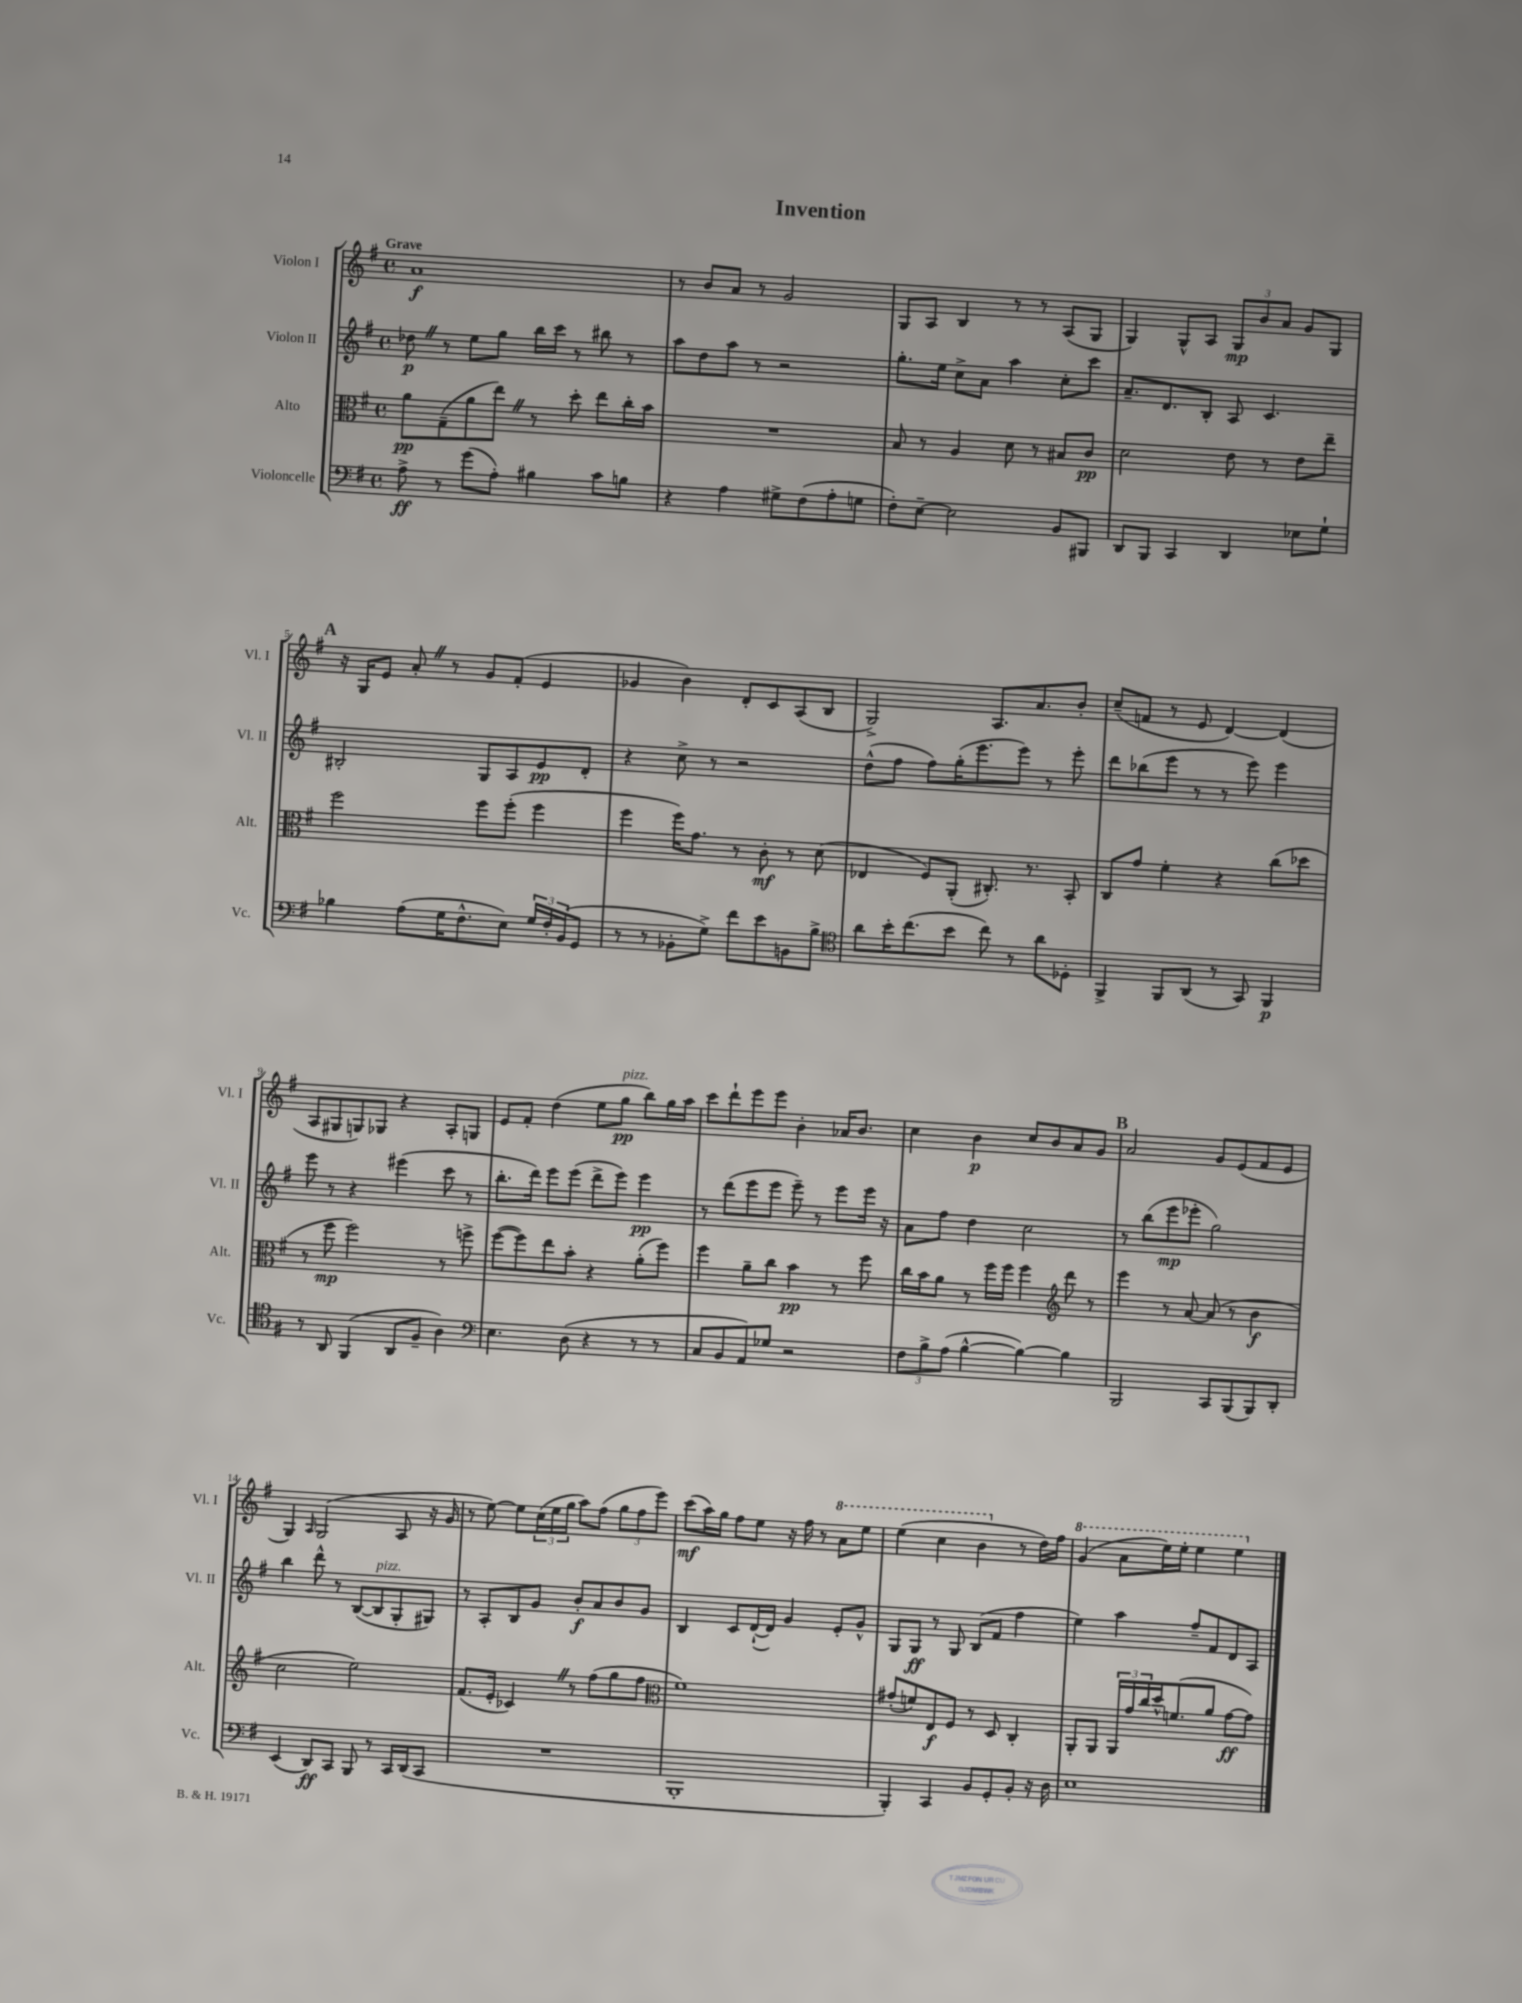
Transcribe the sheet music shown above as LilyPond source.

\header { title = "Invention" }
<<
\new StaffGroup <<
\new Staff = "s0" \with { instrumentName = "Violon I" shortInstrumentName = "Vl. I" } {
    \clef treble \key g \major \defaultTimeSignature \time 4/4 \tempo "Grave"
    a'1\f |
    r8 b'8 a'8 r8 g'2 |
    g8 a8 b4 r8 r8 a8( g8 |
    g4) g8-^ a8 \tuplet 3/2 { g8\mp b'8 a'8 } g'8 g8 |
    \mark \markup { \bold "A" } r16 g16 e'8 a'8-. \once \override BreathingSign.text = \markup { \musicglyph "scripts.caesura.straight" } \breathe r8 g'8 fis'8-.( e'4 |
    ges'4 b'4) d'8-. c'8 a8( b8 |
    g2->) a8. a'8. b'8-. |
    c''8--( f'8 r8 e'8 d'4~) d'4( |
    a8 gis8 g8) ges8 r4 a8-. g8 |
    e'8 fis'8-. d''4( e''8 g''8\pp^\markup { \italic "pizz." } b''8) g''16 a''16 |
    c'''8 d'''8-! e'''8 e'''8 b'4-. aes'16 b'8. |
    c''4 b'4\p c''8 b'8 a'8 g'8 |
    \mark \markup { \bold "B" } a'2 g'8 e'8( fis'8 e'8 |
    g4) \grace { a16 } g2( a8 r16 g'16 |
    r8 e''8~) e''8 \tuplet 3/2 { c''16( e''16 g''16 } a''8) fis''8( \tuplet 3/2 { g''8 fis''8 e'''8) } |
    c'''8\mf( a''16) g''16 fis''8 e''8 r16 fis''16 r8 \ottava #1 a''8 e'''8 |
    e'''4( c'''4 b''4 \ottava #0 r8 d''16) fis''16 |
    \ottava #1 g''4( a''8 e'''16) e'''16-. e'''4 e'''4 \ottava #0 \bar "|." |
}
\new Staff = "s1" \with { instrumentName = "Violon II" shortInstrumentName = "Vl. II" } {
    \clef treble \key g \major \defaultTimeSignature \time 4/4
    des''8\p \once \override BreathingSign.text = \markup { \musicglyph "scripts.caesura.straight" } \breathe r8 e''8 g''8 b''16 c'''16 r8 bis''8 r8 |
    a''8 d''8 a''8 r8 r2 |
    g''8.-. e''16 c''8-> a'8 a''4 c''8-. c'''8 |
    a'8.-- d'8. b8-. a8 c'4. |
    \mark \markup { \bold "A" } bis2-. g8 a8 e'8\pp d'8-. |
    r4 c''8-> r8 r2 |
    d''8-^( fis''8 fis''8) g''16-.( e'''8. e'''8) r8 e'''8-. |
    d'''8 bes''8( e'''8 r8 r8 e'''8) e'''4 |
    e'''8 r8 r4 eis'''4( c'''8 r8 |
    b''8.-. d'''16) e'''8 e'''8( d'''8-> e'''8) e'''4\pp |
    r8 d'''8( e'''8 e'''8 e'''8--) r8 e'''8 e'''16 r16 |
    a'8 fis''8 d''4 c''2 |
    \mark \markup { \bold "B" } r8 b''8( e'''8\mp ees'''8-. g''2) |
    b''4 d'''8-^ r8 b8~( b8^\markup { \italic "pizz." } g8-. gis8) |
    r8 a8-. b8 g'8 b'8-.\f a'8 b'8 g'8 |
    b4 c'8 d'16~-!( d'16) g'4 e'8-. g'8-^ |
    g8 g8\ff r8 g8 b8( fis'8 fis''4 |
    e''4) a''4 fis''8-- fis'8 d'8 a8 \bar "|." |
}
\new Staff = "s2" \with { instrumentName = "Alto" shortInstrumentName = "Alt." } {
    \clef alto \key g \major \defaultTimeSignature \time 4/4
    a'8\pp g8--( a'8 e''8) \once \override BreathingSign.text = \markup { \musicglyph "scripts.caesura.straight" } \breathe r8 d''8-. e''8 c''16-. b'16 |
    R1 |
    b8 r8 a4 d'8 r8 bis8 c'8\pp |
    d'2 e'8 r8 e'8 e''8-- |
    \mark \markup { \bold "A" } fis''2 fis''8 fis''8-.( fis''4 |
    fis''4 fis''16) g'8. r8 c'8-.\mf r8 d'8( |
    ees4 fis8) a,8-.( cis8.-.) r8. b,8-. |
    c8 g'8 fis'4-. r4 c''8( des''8 |
    r8 fis''8\mp fis''2) r8 f''8-> |
    fis''8~( fis''8) e''8 b'8-. r4 a'8-.( fis''8) |
    fis''4 a'8-- c''8 b'4\pp r8 fis''8 |
    c''16 b'16 a'8 r8 fis''16 fis''16 fis''4 \clef treble d'''8 r8 |
    \mark \markup { \bold "B" } e'''4 r8 a'8~ a'8( r8 b'4\f |
    c''2 e''2) |
    fis'8.( e'16-. ces'4) \once \override BreathingSign.text = \markup { \musicglyph "scripts.caesura.straight" } \breathe r8 fis''8( g''8 fis''8 |
    \clef alto fis'1) |
    gis'8-.( f'8) e8\f fis8 r8 d8 c4-. |
    a,8-. a,8 \tuplet 3/2 { a,16 g'16 c''16 } d''16-^ f'8.( a'8 g'8~\ff g'8) \bar "|." |
}
\new Staff = "s3" \with { instrumentName = "Violoncelle" shortInstrumentName = "Vc." } {
    \clef bass \key g \major \defaultTimeSignature \time 4/4
    a8->\ff r8 g'8( a8-.) bis4 c'8 b8 |
    r4 a4 gis8-> fis8( a8-. g8 |
    fis8-.) e8~-- e2 b,8 bis,,8 |
    d,8 b,,8 c,4 d,4 ees8 g8-! |
    \mark \markup { \bold "A" } bes4 a8( g16 fis8.-^ e8) \tuplet 3/2 { g16 fis16-. b,16( } g,8 |
    r8 r8 bes,8-. g8->) fis'8 e'8 b,8 b8-> |
    \clef tenor a'8 b'16-. c''8.( b'8 c''8) r8 a'8 des8-. |
    fis,4-> fis,8 a,8( r8 g,8) fis,4\p |
    r8 a,8 fis,4( a,8 fis8-- a4) |
    \clef bass e4. d8( r4 r8 r8 |
    c8 b,8 a,8) ges8 r2 |
    \tuplet 3/2 { fis8 b8-> a8( } b4~-^ b4~) b4 |
    \mark \markup { \bold "B" } b,,2 c,8 b,,8( b,,8) d,8-. |
    e,4( d,8\ff) c,8 b,,8 r8 c,16 d,16( c,8 |
    R1 |
    b,,1-. |
    b,,4-.) c,4 b,8 g,8-. b,8-. r16 d16 |
    e1 \bar "|." |
}
>>
>>
